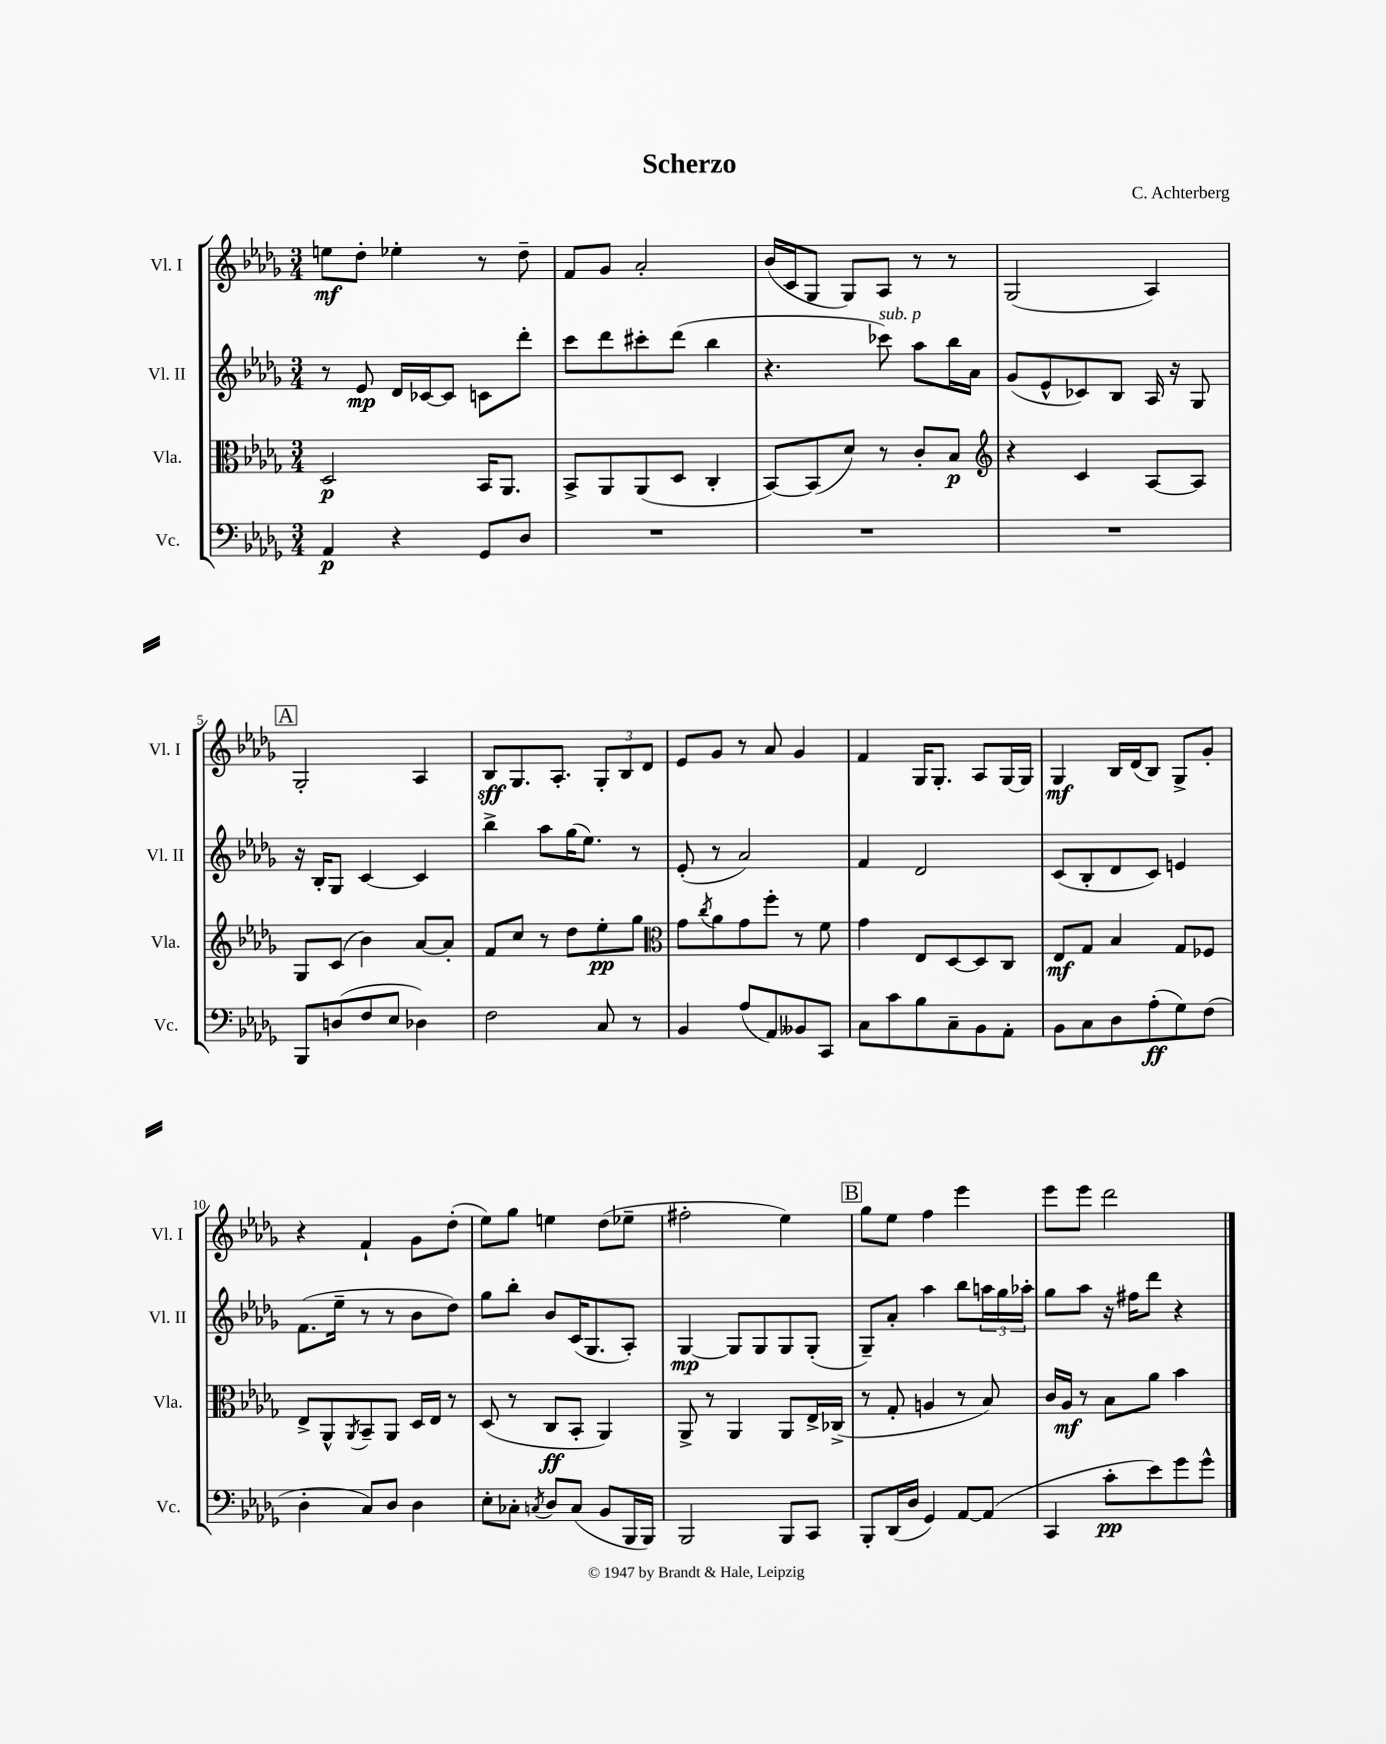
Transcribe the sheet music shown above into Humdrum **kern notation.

**kern	**kern	**kern	**kern
*staff4	*staff3	*staff2	*staff1
*clefF4	*clefC3	*clefG2	*clefG2
*k[b-e-a-d-g-]	*k[b-e-a-d-g-]	*k[b-e-a-d-g-]	*k[b-e-a-d-g-]
*M3/4	*M3/4	*M3/4	*M3/4
4AA-	2D-	8r	8ee
.	.	8e-	8dd-'
4r	.	16d-	4ee-'
.	.	[16c-	.
.	.	8c-]	.
8GG-	16BB-	8c	8r
.	8.AA-	.	.
8D-	.	8ddd-'	8dd-~
=	=	=	=
2.r	8BB-^	8ccc	8f
.	8AA-	8ddd-	8g-
.	(8AA-	8ccc#'	2a-'
.	8D-	(8ddd-	.
.	4C'	4bb-	.
=	=	=	=
2.r	[8BB-)	4.r	(16b-
.	.	.	16c
.	(8BB-]	.	8G-
.	8d-)	.	8G-)
.	8r	8ccc-)	8A-
.	8c'	8aa-	8r
.	8B-	16bb-	8r
.	.	16a-	.
=	=	=	=
*	*clefG2	*	*
2.r	4r	(8g-	(2G-
.	.	8e-^^	.
.	4c	8c-)	.
.	.	8B-	.
.	[8A-	16A-	4A-)
.	.	16r	.
.	8A-]	8G-	.
=	=	=	=
8BBB-	8G-	16r	2G-'
.	.	16B-'	.
(8D	(8c	8G-	.
8F	4b-)	[4c	.
8E-	.	.	.
4D-)	[8a-	4c]	4A-
.	8a-']	.	.
=	=	=	=
2F	8f	4bb-^	8B-
.	8cc	.	8.G-
.	8r	8aa-	.
.	.	.	8.A-'
.	8dd-	(16gg-	.
.	.	8.ee-)	.
8C	8ee-'	.	12G-'
.	.	.	12B-
8r	8gg-	8r	.
.	.	.	12d-
=	=	=	=
*	*clefC3	*	*
4BB-	8g-	(8e-'	8e-
.	8qcc	.	.
.	8a-	8r	8g-
(8A-	8g-	2a-)	8r
8AA-)	8ff'	.	8a-
8BB--	8r	.	4g-
8CC	8f	.	.
=	=	=	=
8C	4g-	4f	4f
8c	.	.	.
8B-	8E-	2d-	16G-
.	.	.	8.G-'
8C~	[8D-	.	.
8BB-	8D-]	.	8A-
8AA-'	8C	.	[16G-
.	.	.	16G-]
=	=	=	=
8BB-	8E-	(8c	4G-
8C	8G-	8B-'	.
8D-	4B-	8d-	16B-
.	.	.	(16d-
(8A-'	.	8c)	8B-)
8G-)	8G-	4e	8G-^
(8F	8F-	.	8g-'
=	=	=	=
4D-'	8E-^	(8.f	4r
.	8AA-^^	.	.
.	.	16ee-~	.
.	8qAA-	.	.
8C)	8BB-~	8r	4f`
8D-	8AA-	8r	.
4D-	16D-	8b-	8g-
.	16E-	.	.
.	8r	8dd-)	(8dd-'
=	=	=	=
8E-'	(8D-	8gg-	8ee-)
8C-'	8r	8bb-'	8gg-
8qC	.	.	.
8D-	8C	8b-	4ee
(8C	8BB-'	(16c	.
.	.	8.G-	.
8BB-	4AA-)	.	(8dd-
16BBB-	.	8A-')	8ee-~
16BBB-)	.	.	.
=	=	=	=
2BBB-	8AA-^	[4G-	2ff#'
.	8r	.	.
.	4AA-	8G-]	.
.	.	8G-	.
8BBB-	8AA-	8G-	4ee-)
8CC	16E-^	(8G-'	.
.	(16C-^	.	.
=	=	=	=
8BBB-'	8r	8G-~)	8gg-
(16DD-	8G-'	8a-'	8ee-
16D-	.	.	.
4GG-)	4A	4aa-	4ff
[8AA-	8r	8bb-	4eee-
(8AA-]	8B-)	24aa	.
.	.	24gg-	.
.	.	24aa-'	.
=	=	=	=
4CC	16c	8gg-	8eee-
.	16A-	.	.
.	8r	8aa-	8eee-
8c'	8B-	16r	2ddd-
.	.	16ff#	.
8e-)	8a-	8ddd-	.
8g-	4b-	4r	.
8g-^^	.	.	.
==	==	==	==
*-	*-	*-	*-
